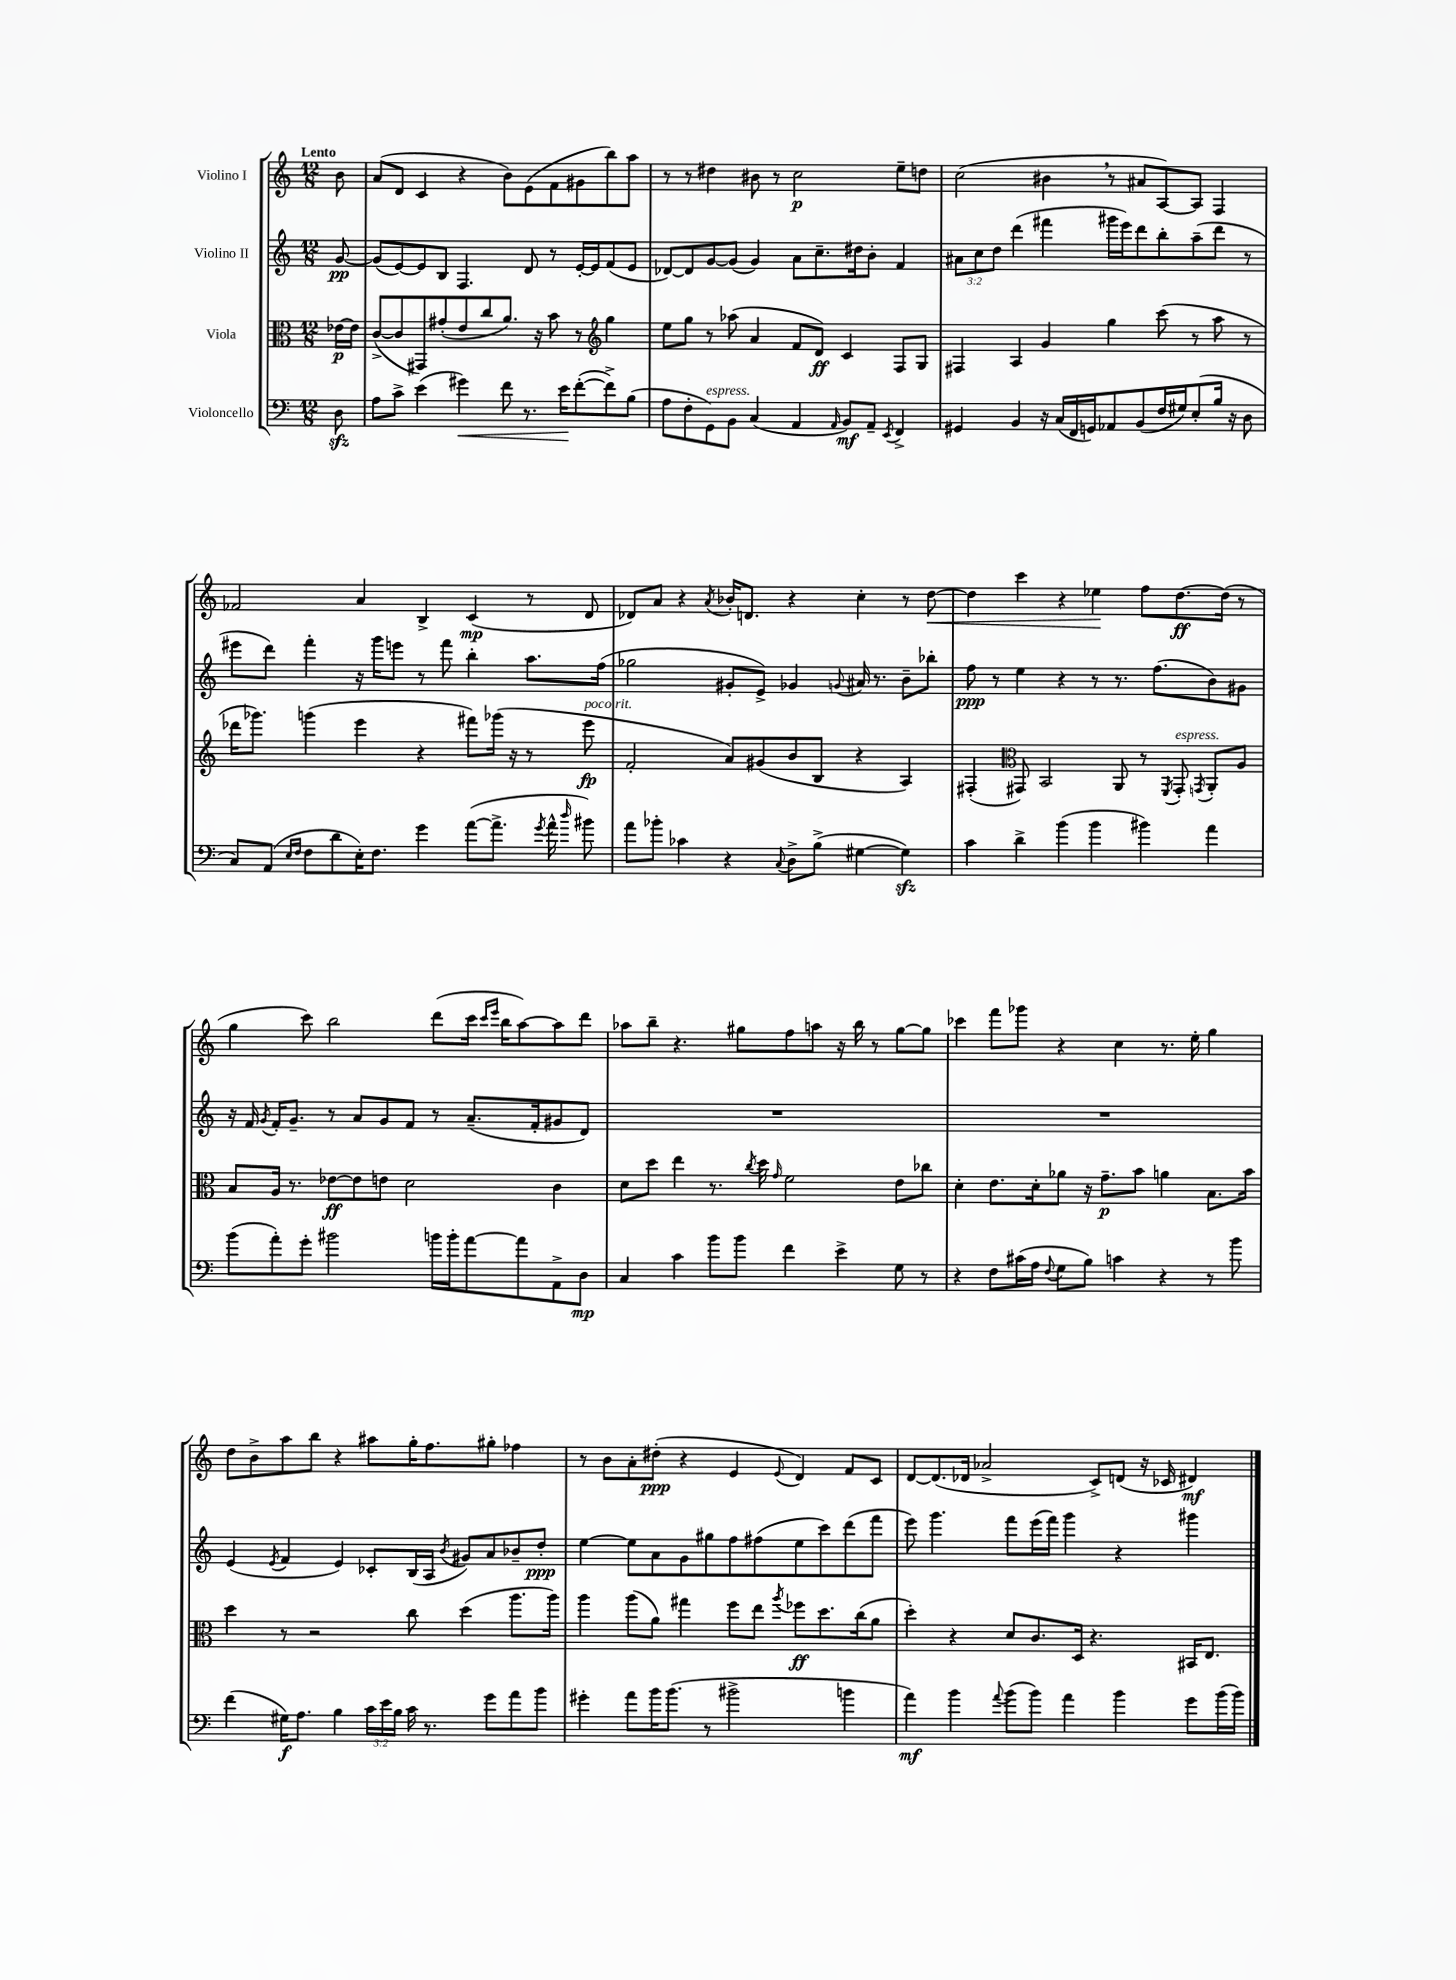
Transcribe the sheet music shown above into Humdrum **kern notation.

**kern	**kern	**kern	**kern
*staff4	*staff3	*staff2	*staff1
*clefF4	*clefC3	*clefG2	*clefG2
*k[]	*k[]	*k[]	*k[]
*M12/8	*M12/8	*M12/8	*M12/8
8D\	[16e-\LL	[8g/	8b\
.	16e-\]JJ	.	.
=	=	=	=
8A\L	([8c^/L	(8g/]L	(8a/L
8c^\J	8c/]	[8e/)	8d/J
(4e\	8GG#/)	8e/]	4c/
.	(8g#'/	8B/J	.
4g#\)	8e/	4.F/	4r
.	8cc/	.	.
8f\	8.a/J)	.	8b\L)
8.r	.	8d/	(8e\
.	16r	.	.
.	8b\	8r	8f\
16e\LK	.	.	.
([8f'\	8r	[16e'/LL	8g#\
.	.	16e/]J	.
*	*clefG2	*	*
8f^\])	4gg\	(8f/	8bb\)
(8B\J	.	8e/J	8aa\J
=	=	=	=
8A\L	8ee\L	[8d-/L)	8r
8F'\	8gg\J	8d-/]	8r
8GG\)	8r	[8g/	4dd#\
8BB\J	(8aa-\	(8g/]J	.
(4C/	4a/	4g/)	8b#\
.	.	.	8r
4AA/	8f/L	8a\L	2cc\
.	8d/J)	8.cc~\	.
16qqAA/	.	.	.
8BB/L)	4c/	.	.
.	.	16dd#\k	.
8AA~/J	.	8b'\J	.
8qEE/	.	.	.
4FF^/	8F/L	4f/	8ee~\L
.	8G/J	.	8dd\J
=	=	=	=
4GG#/	4F#/	12a#\L	(2cc\
.	.	12cc\	.
.	.	12dd\J	.
4BB/	4A/	(4ddd\	.
16r	4g/	4fff#\	4b#\
(16C/LL	.	.	.
16FF/	.	.	.
16GG/J)	.	.	.
8AA-/	4gg\	16ggg#\LL	8r
.	.	16eee\J)	.
(8BB/	.	8ddd\	8a#/L
16F/L	(8ccc\	8bb'\	[8A/)
16G#/J)	.	.	.
(8E'/	8r	(8aa~\	8A/]J
16B/Jk	8aa\	8ddd\J	4F/
16r	.	.	.
8D\	8r	8r	.
=	=	=	=
8C/L)	16ddd-\LK	8eee#\L	2f-/
.	8.ggg-\J)	.	.
(8AA/J	.	8ddd\J)	.
16qqE/LL	.	.	.
16qqF/JJ	.	.	.
8F\L	(4ggg\	4fff'\	.
8d\	.	.	.
16E'\K)	4eee\	16r	4a/
8.F\J	.	16ggg\LK	.
.	.	8eee\J	.
4g\	4r	8r	4B^/
.	.	8fff\	.
([8a\L	8fff#\L)	4bb'\	(4c/
8.a^\]J	(16ggg-\Jk	.	.
.	16r	.	.
.	8r	8.aa\L	8r
8qg/	.	.	.
16a^^\	.	.	.
16qqdd/	.	.	.
8b#\)	8eee\	.	8d/
.	.	(16ff\Jk	.
=	=	=	=
8a\L	2f'/	2gg-\	8d-/L)
8b-'\J	.	.	8a/J
4c-\	.	.	4r
.	.	.	8qa/
4r	8a/L)	8g#'/L	16b-'/LK
.	.	.	8.d/J
.	(8g#/	8e^/J)	.
8qqC/	.	.	.
8D^\L	8b/	4g-/	4r
(8B^\J	8B/J	.	.
.	.	8qqg/	.
[4G#\	4r	16a#/	4cc'\
.	.	8.r	.
4G#\])	4A/)	8b~\L	8r
.	.	8bb-'\J	[8dd\
=	=	=	=
4c\	(4F#'/	8ff\	4dd\]
.	.	8r	.
*	*clefC3	*	*
4d^\	8GG#/)	4ee\	4ccc\
.	2BB/	.	.
(4b\	.	4r	4r
4b\	.	8r	4ee-\
.	8AA/	8.r	.
4b#\)	8r	.	8ff\L
.	.	(8.ff\L	.
.	8qFF/	.	.
.	8GG#'/	.	[8.dd\
.	8qGG/	.	.
4a\	8AA'/L	8b\)	.
.	.	.	(16dd\]Jk
.	8A/J	8g#\J	8r
=	=	=	=
(8b\L	8B/L	16r	4gg\
.	.	16f/	.
.	.	8qg/	.
8a'\)	16A/Jk	16f'/LK	.
.	8.r	8.g~/J	.
8g'\J	.	.	8ccc\)
2b#\	[8e-\L	8r	2bb\
.	8e-\]	8a/L	.
.	8e\J	8g/	.
.	2d\	8f/J	.
16b\LL	.	8r	(8ddd\L
16b'\J	.	.	.
[8a\	.	(8.a~/L	16ccc\Jk
.	.	.	16qqccc/LL
.	.	.	16qqeee/JJ
.	.	.	16bb\LK
8a\]	.	.	[8aa\)
.	.	16f'/k	.
8AA^\	4c\	8g#/	8aa\]
8D\J	.	8d/J)	8ddd\J
=	=	=	=
4C/	8d\L	1.r	8aa-\L
.	8dd\J	.	8bb~\J
4c\	4ee\	.	4.r
8b\L	8.r	.	.
8b\J	.	.	8gg#\L
.	8qcc/	.	.
.	16dd\	.	.
.	16qqg/	.	.
4f\	2f\	.	8ff\
.	.	.	8aa\J
4e^\	.	.	16r
.	.	.	16bb\
.	.	.	8r
8G\	8e\L	.	[8gg#\L
8r	8cc-\J	.	8gg#\]J
=	=	=	=
4r	4d'\	1.r	4ccc-\
8F\L	8.e\L	.	8fff\L
(16c#\L	.	.	8ggg-\J
16A\JJ	16d'\k	.	.
8qqF/	.	.	.
8G\L	8a-\J	.	4r
8B\J)	16r	.	.
.	8.g~\L	.	.
4c\	.	.	4cc\
.	8b\J	.	.
4r	4a\	.	8.r
.	.	.	16ee'\
8r	8.B\L	.	4gg\
8b\	.	.	.
.	16b\Jk	.	.
=	=	=	=
(4f\	4dd\	(4e/	8dd\L
.	.	.	8b^\
.	.	8qe/	.
16G#\LK)	8r	4f/	8aa\
8.A\J	.	.	.
.	2r	.	8bb\J
4B\	.	4e/)	4r
24c\LL	.	8c-'/L	8aa#\L
24e\	.	.	.
24B\JJ	.	.	.
16c\	8cc\	(16B/L	16gg'\K
8.r	.	16A/JJ	8.ff\
.	.	8qb/	.
.	(4dd\	8g#/L)	.
8g\L	.	8a/	8gg#'\J
8a\	8.aa\L	8b-~/	4ff-\
8b\J	.	8dd'/J	.
.	16aa\Jk)	.	.
=	=	=	=
4g#'\	4aa\	[4ee\	8r
.	.	.	8b\L
8a\L	(8aa\L	8ee\]L	8a'\
16b\K	8a\J)	8a\	(8dd#'\J
(8.b\J	.	.	.
.	4gg#\	8g\	4r
8r	.	8gg#\	.
2b#^\	8ff\L	8ff\	4e/
.	8ee\J	(8ff#\	.
.	8qaa/	.	8qqe/
.	8ff-\L	8ee\	4d/)
.	8.dd\	8ccc\)	.
4b\	.	(8ddd\	8f/L
.	(16cc\k	.	.
.	8a\J	8fff\J	8c/J
=	=	=	=
4a\)	4dd'\)	8eee\)	[8d/L
.	.	4.ggg\	(8.d/]
4b\	4r	.	.
.	.	.	16d-/Jk
.	.	.	2a-^/
8qqa/	.	.	.
(8b\L	8d/L	8fff\L	.
8b\J)	8.c/	(16eee\L	.
.	.	16fff\JJ)	.
4a\	.	4ggg\	.
.	16D/Jk	.	.
.	4.r	.	8c^/L)
4b\	.	4r	(8d/J
.	.	.	16r
.	.	.	16c-/
8g\L	16BB#/LK	4ggg#\	4d#/)
.	8.E/J	.	.
(16b\L	.	.	.
16b\JJ)	.	.	.
==	==	==	==
*-	*-	*-	*-
